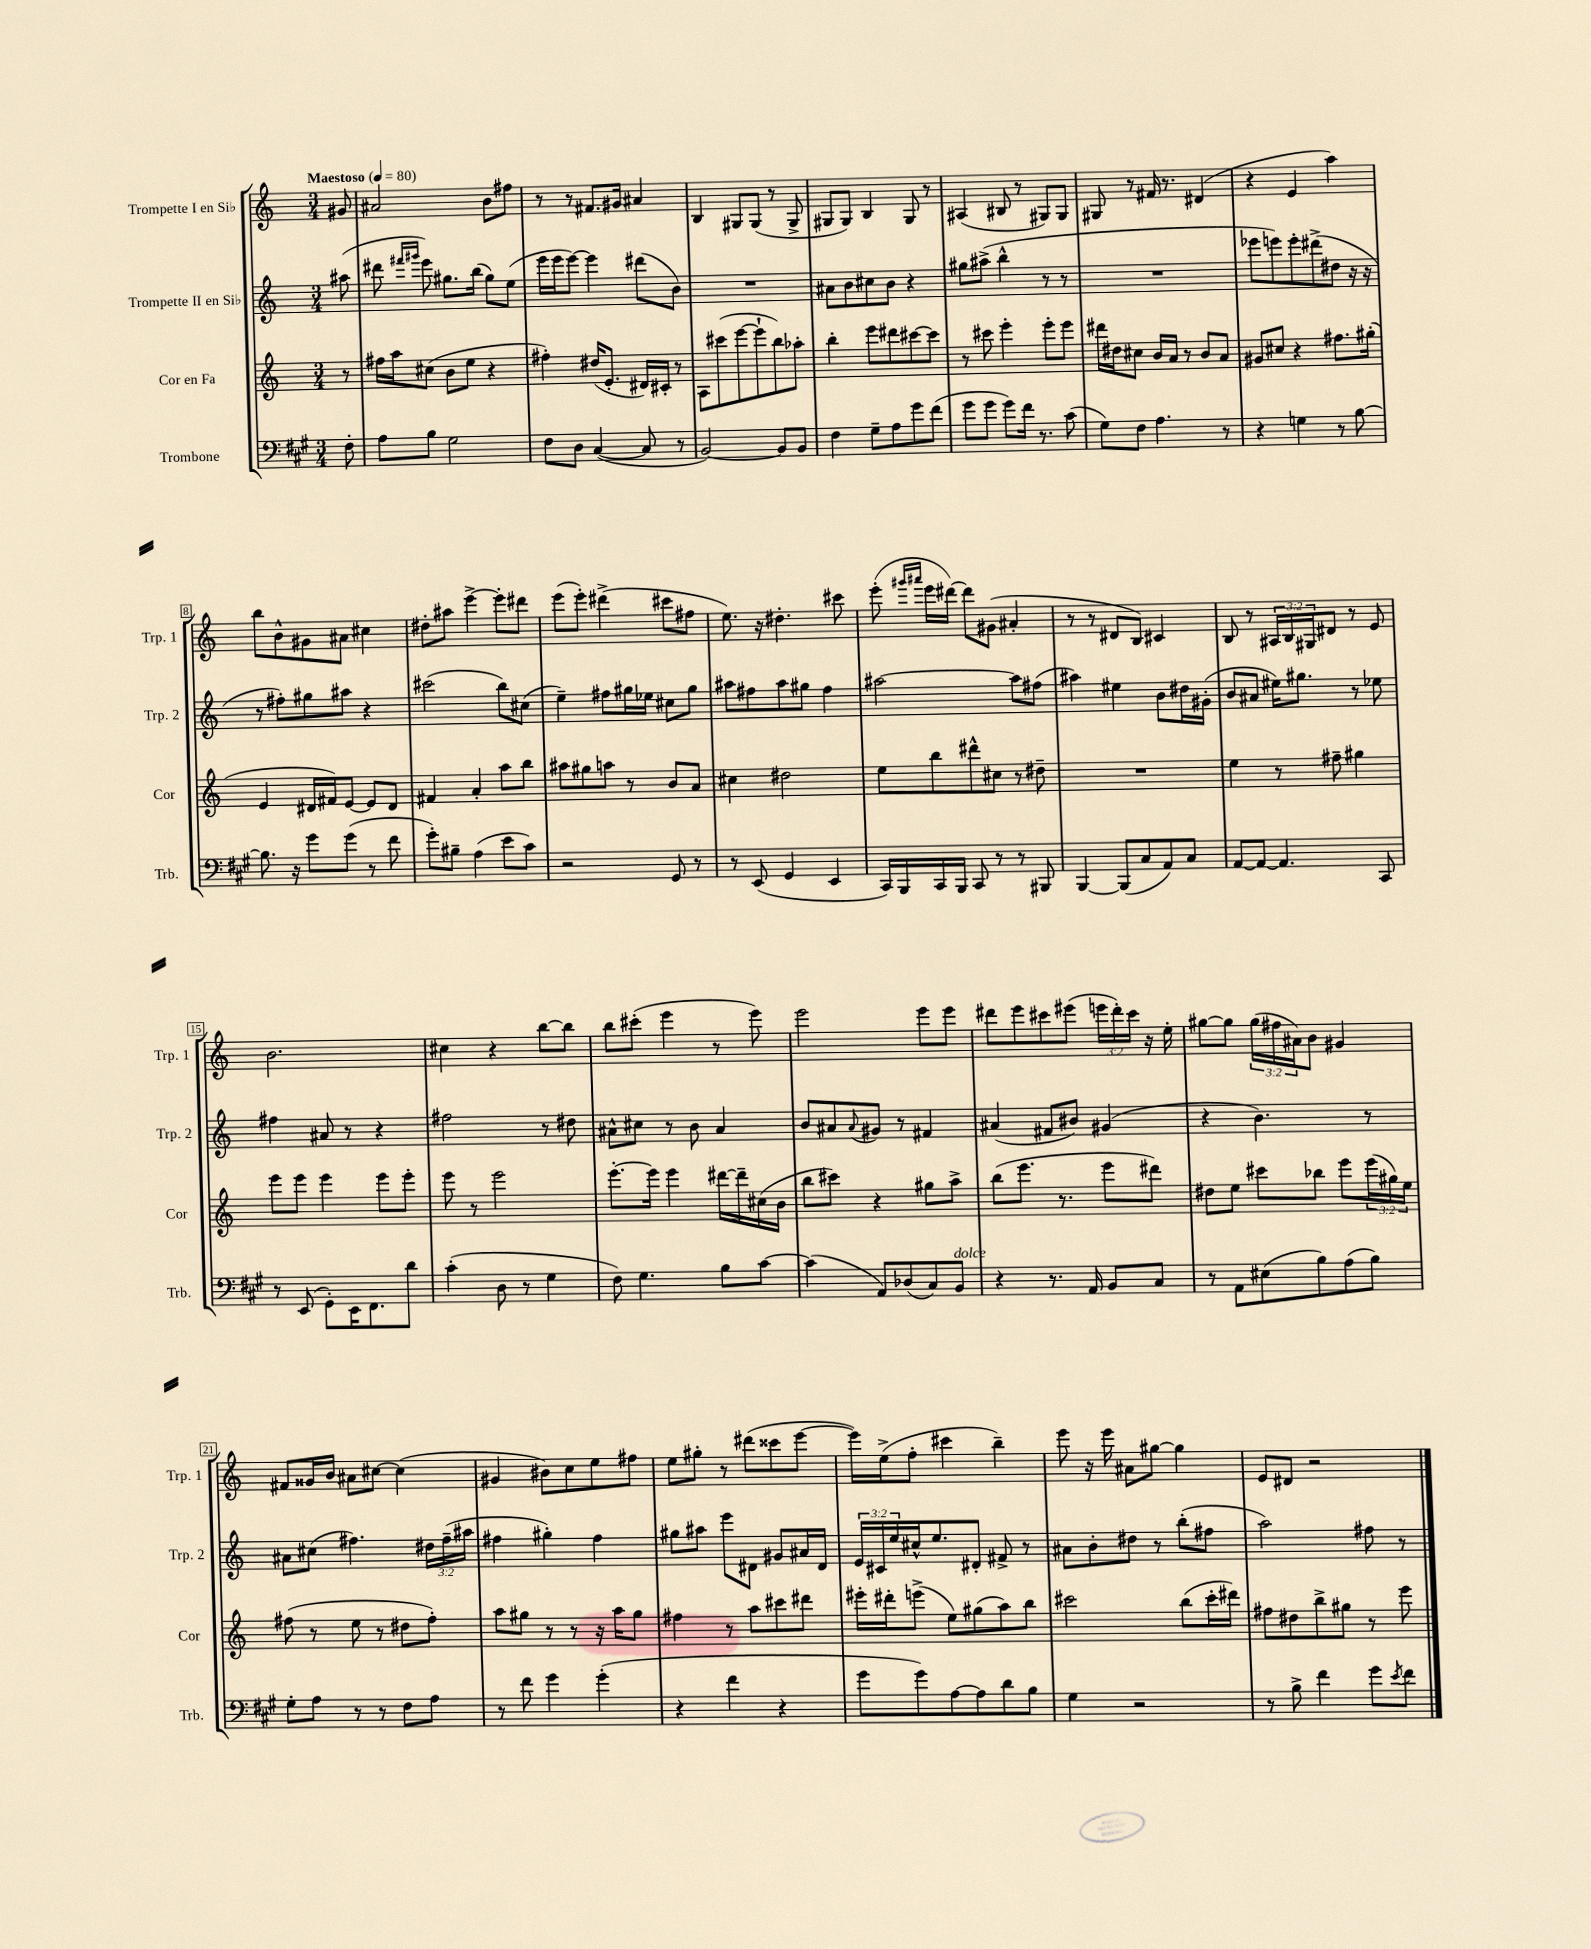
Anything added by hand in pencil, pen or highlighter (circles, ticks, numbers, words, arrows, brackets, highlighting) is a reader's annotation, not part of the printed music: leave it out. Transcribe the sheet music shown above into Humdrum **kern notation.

**kern	**kern	**kern	**kern
*part4	*part3	*part2	*part1
*staff4	*staff3	*staff2	*staff1
*I"Trombone	*I"Cor en Fa	*I"Trompette II en Si♭	*I"Trompette I en Si♭
*I'Trb.	*I'Cor	*I'Trp. 2	*I'Trp. 1
*clefF4	*clefG2	*clefG2	*clefG2
*k[f#c#g#]	*k[]	*k[]	*k[]
*M3/4	*M3/4	*M3/4	*M3/4
*MM80	*MM80	*MM80	*MM80
=	=	=	=
!	!	!	!LO:TX:a:B:t=Maestoso
8F#'\	8r	(8aa#X\	8g#X/
=1	=1	=1	=1
8A\L	16ff#X\LL	8ddd#X\	2a#X/
.	16aa\J	.	.
.	.	16qqfff#X/LL	.
.	.	16qqggg#X/JJ	.
8B\J	(8cc#X\J	8eee\)	.
2G#\	8b\L	8.gg#X\L	.
.	8ee\J	.	.
.	.	(16bb\Jk	.
.	4r	8gg#\L)	8b\L
.	.	(8ee\J	8ff#X\J
=2	=2	=2	=2
8F#\L	4ff#X'\)	16eee\LL	8r
.	.	16eee\J	.
8D\J	.	[8eee\J)	8r
([4C#/	(16dd#X/KL	4eee\]	8.f#X/L
.	8.e'/J	.	.
.	.	.	16g#X/Jk
8C#/]	16d#X/LL)	(8ddd#X\L	4a#X/
.	16c#X'/JJ	.	.
8r	8r	8b\J)	.
=3	=3	=3	=3
[2BB/)	8A\L	2.r	4B/
.	(8ccc#X\	.	.
.	[8eee\	.	8G#X/L
.	8eee`\]	.	(8G#/J
8BB/L]	8bb\)	.	8r
8BB/J	8aa-X'\J	.	8G#^/
=4	=4	=4	=4
4F#\	4bb'\	8a#X\L	8G#X/L
.	.	8b\	8G#/J)
8G#~\L	8eee\L	8cc#X\	4B/
8A\	8ddd#X\	8b\J	.
8g#\	[8ccc#X\	4r	8G#/
(8f#\J	8ccc#\J]	.	8r
=5	=5	=5	=5
8g#\L	8r	8gg#X\L	(4A#X/
8g#\J	8ccc#X\	(8aa#X^\J	.
8g#\L)	4eee'\	4bb^^\	8B#X/
16f#\Jk	.	.	8r
8.r	.	.	.
.	8eee'\L	8r	8G#X/L)
(8c#\	8eee\J	8r	8G#/J
=6	=6	=6	=6
8G#\L)	16ddd#X\LL	2.r	8G#X/
.	16dd#X\J	.	.
8F#\J	8cc#X\J	.	8r
4.A\	16b/LL	.	16f#X/
.	16a/JJ	.	8.r
.	8r	.	.
.	8b/L	.	(4d#X/
8r	8a/J	.	.
=7	=7	=7	=7
4r	8g#X/L	8eee-X\L	4r
.	8cc#X/J	8eeen\)	.
4Gn\	4r	8eee'\	4e/
.	.	(8ddd#X^\	.
8r	8.ff#X\L	8dd#X\J	4aa\)
[8B\	.	16r	.
.	(16gg#X'\Jk	16r	.
!!LO:LB:g=z
=8	=8	=8	=8
8.B\]	4e/	8r	8bb\L
.	.	8ff#X'\L)	8b^^\
16r	.	.	.
8g#\L	16d#X/LL	8gg#X\	8g#X\
.	16f#X/J)	.	.
(8g#\J	[8e/J	8aa#X\J	8a#X\J
8r	8e/L]	4r	4cc#X\
8f#\	8d#/J	.	.
=9	=9	=9	=9
8g#'\L)	4f#X/	(2ccc#X\	8dd#X'\L
8B#X~\J	.	.	8aa#X\J
(4A\	4a'/	.	[4eee^\
8e\L	8aa\L	8bb\L)	8eee'\L]
8c#\J)	8bb\J	(8cc#X\J	8ddd#X\J
=10	=10	=10	=10
2r	8aa#X\L	4ee~\)	(8eee\L
.	8gg#X\	.	8eee'\J)
.	8aan\J	8ff#X\L	(4ddd#X^\
.	8r	16gg#X\L	.
.	.	16ee-X\JJ	.
8GG#/	8b/L	8cc#X\L	8ccc#X\L
8r	8a/J	8gg#\J	8ff#X\J
=11	=11	=11	=11
8r	4cc#X\	8aa#X\L	8.ee\)
(8EE/	.	8ff#X\	.
.	.	.	16r
4GG#/	2dd#X\	8aa#\	4.dd#X'\
.	.	8gg#X\J	.
4EE/	.	4ff#\	.
.	.	.	8ccc#X\
=12	=12	=12	=12
16CC#/LL)	8ee\L	[2aa#X\	(8eee'\
16BBB/	.	.	.
.	.	.	16qqggg#X/LL
.	.	.	16qqaaa#X/JJ
16CC#/	8bb\	.	16eee\LL
16BBB/JJ	.	.	[16ddd#X\JJ)
8CC#/	8ddd#X^^\	.	8ddd#\L]
8r	8cc#X\J	.	(8g#X\J
8r	8r	8aa#\L]	4a#X'/
8BBB#X/	8dd#X~\	(8ff#X\J	.
=13	=13	=13	=13
[4BBB/	2.r	4aa#X\)	8r
.	.	.	8r
(8BBB/L]	.	4ee#X\	8d#X/L
8C#/	.	.	8B/J)
8AA/)	.	8b\L	4c#X/
8C#/J	.	16dd#X\L	.
.	.	(16g#X'\JJ	.
=14	=14	=14	=14
[8AA/L	4ee\	8b/L	8B/
8AA/J_	.	8a#X/J	8r
4.AA/]	8r	16ee#X\KL)	24A#X/LL
.	.	.	24B/
.	.	8.gg#X\J	.
.	.	.	24G#X/J
.	8ff#X~\	.	8d#X/J
.	4gg#X\	8r	8r
8CC#/	.	8ee-X\	8e/
!!LO:LB:g=z
=15	=15	=15	=15
8r	8eee\L	4ff#X\	2.b\
(8EE/	8eee\J	.	.
8GG#'\L)	4eee\	8a#X/	.
16EE\K	.	8r	.
8.FF#\	.	.	.
.	8eee\L	4r	.
8d\J	8eee'\J	.	.
=16	=16	=16	=16
(4c#'\	8eee\	2ff#X\	4cc#X\
.	8r	.	.
8D\	2eee\	.	4r
8r	.	.	.
4G#\	.	8r	[8bb\L
.	.	8dd#X\	8bb\J]
=17	=17	=17	=17
8F#\)	[8.eee'\L	8a#X^^\L	8bb\L
4.G#\	.	8cc#X\J	(8ccc#X'\J
.	16eee\Jk]	.	.
.	4eee\	8r	4eee\
.	.	8b\	.
8B\L	[16ddd#X\LL	4a#/	8r
.	16ddd#~\]	.	.
[8c#\J	(16cc#X\	.	8eee\)
.	16b\JJ	.	.
=18	=18	=18	=18
(4c#\]	8bb\L	8b/L	2eee\
.	8ccc#X\J)	8a#X/	.
.	.	8qqa#/	.
8AA/L)	4r	8g#X/J	.
(8D-X/	.	8r	.
8C#/)	8gg#X\L	4f#X/	8eee\L
!LO:TX:a:i:t=dolce	!	!	!
8BB/J	8aa^\J	.	8eee\J
=19	=19	=19	=19
4r	(8bb\L	(4a#X/	8ddd#X\L
.	8.eee\J	.	8eee\
8.r	.	8f#X/L	8ccc#X\
.	8.r	.	.
.	.	8b#X/J)	(8eee#X\J
16AA/	.	.	.
8BB/L	8eee\L	(4g#X/	24eeen\LL
.	.	.	24ddd#'\)
.	.	.	24ccc#\JJ
8C#/J	8ddd#X\J)	.	16r
.	.	.	16ee'\
=20	=20	=20	=20
8r	8dd#X\L	4r	[8gg#X\L
8AA\L	8ee\J	.	8gg#\J]
(8E#X\	8ccc#X\L	4.b\)	(24gg#\LL
.	.	.	24ff#X\
.	.	.	24a#X\J)
8B\)	8bb-X\J	.	8b\J
(8A\	8eee\L	.	4g#X/
8B\J)	(24eee\L	8r	.
.	24gg#X\)	.	.
.	24ee\JJ	.	.
!!LO:LB:g=z
=21	=21	=21	=21
8G#'\L	(8ff#X\	8a#X\L	8f#X/L
8A\J	8r	(8cc#X\J	16g##X/L
.	.	.	16b/JJ
8r	8ee\	4.ff#X\)	8a#X\L
8r	8r	.	[8cc#X\J
8F#\L	8dd#X\L	.	(4cc#\]
8A\J	8ff#'\J)	24dd#X\LL	.
.	.	(24ff#~\	.
.	.	24aa#X\JJ	.
=22	=22	=22	=22
8r	8aa\L	4ff#X\	4g#X/
8f#\	8gg#X\J	.	.
4g#\	8r	4gg#X'\)	8b#X\L)
.	8r	.	8cc\
(4g#'\	16r	4ff#\	8ee\
.	16aa\KL	.	.
.	8gg#\J	.	8ff#X\J
=23	=23	=23	=23
4r	4ff#X\	8gg#X\L	8ee\L
.	.	8aa#X\J	8gg#X'\J
4f#\	8r	8eee\L	8r
.	8aa\L	8d#X\J	(8ddd#X\L
4r	8ccc#X\	8g#X/L	8ccc##X\
.	8ddd#X\J	16a#X/L	[8eee\J
.	.	16d#/JJ	.
=24	=24	=24	=24
8g#\L	16eee#X'\LL	24e/LL	16eee\LL])
.	.	24c#X/	.
.	16ddd#X'\J	.	(16ee^\J
.	.	24ee/	.
8g#\)	(8eeen^\J	16cc#X^^/J	8ff'\J
.	.	8.ee/	.
[8A\	8ee\L)	.	4ccc#X\
8A\]	(8gg#X\	8d#X'/J	.
8d\	8aa\)	8f#X^/	4bb~\)
8B\J	8bb\J	8r	.
=25	=25	=25	=25
4G#\	2ccc#X\	8a#X\L	8eee\
.	.	8b'\	16r
.	.	.	16eee\
2r	.	8dd#X\J	8a#X\L
.	.	8r	[8gg#X\J
.	(8bb\L	(8bb'\L	4gg#\]
.	16ccc#'\L	8ff#X\J	.
.	16ddd#X\JJ)	.	.
=26	=26	=26	=26
8r	8ff#X\L	2aa\)	8e/L
8B^\	8dd#X\	.	8d#X/J
4f#\	8bb^\	.	2r
.	8gg#X\J	.	.
8g#\L	8r	8ff#X\	.
8qe/	.	.	.
8f#\J	8eee\	8r	.
==	==	==	==
*-	*-	*-	*-
